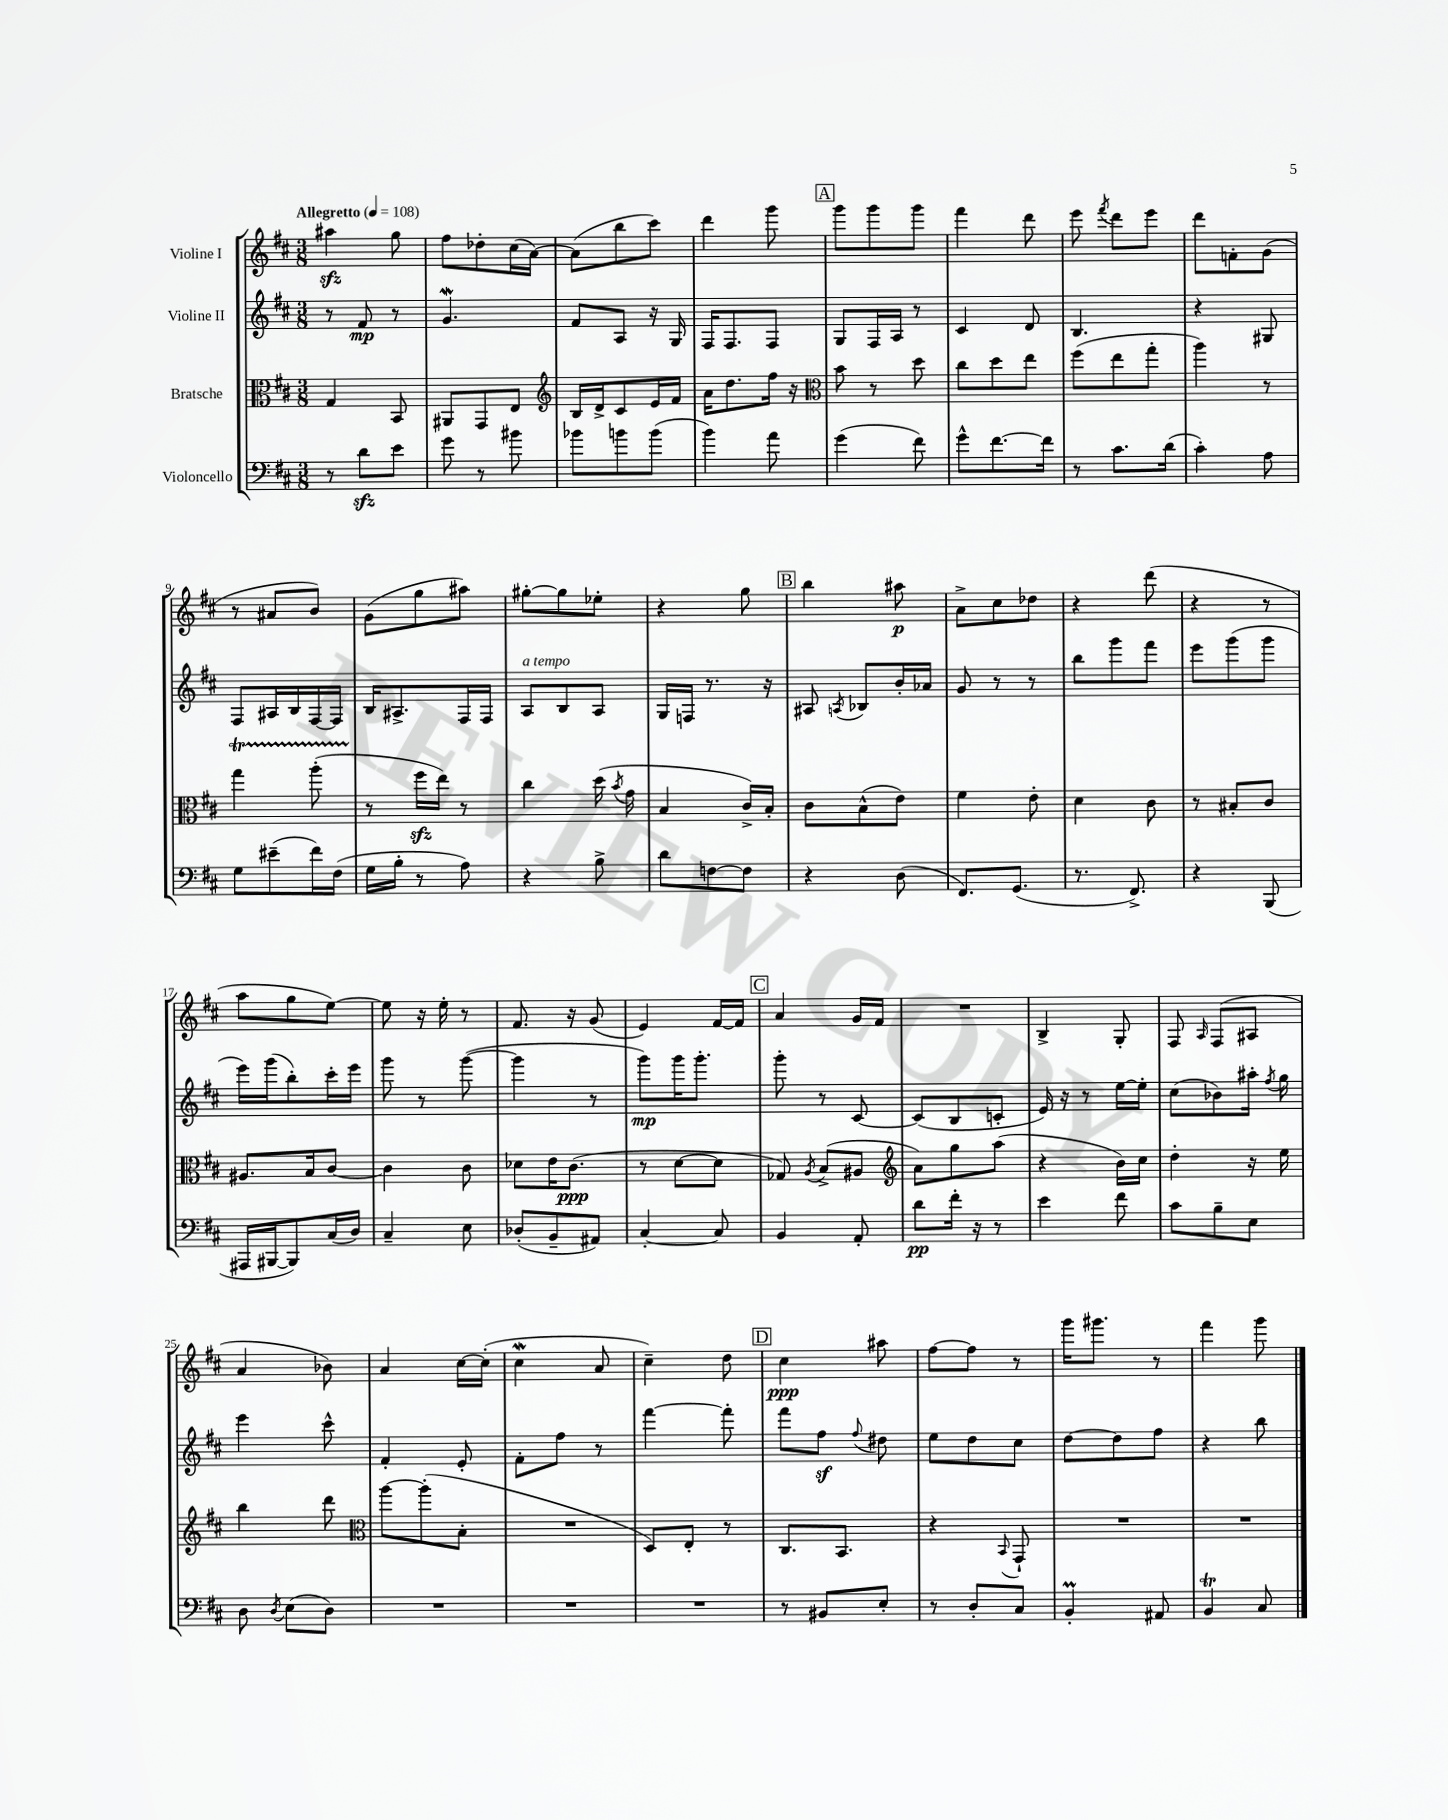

**kern	**dynam	**kern	**dynam	**kern	**dynam	**kern	**dynam
*part4	*part4	*part3	*part3	*part2	*part2	*part1	*part1
*staff4	*staff4	*staff3	*staff3	*staff2	*staff2	*staff1	*staff1
*I"Violoncello	*	*I"Bratsche	*	*I"Violine II	*	*I"Violine I	*
*clefF4	*	*clefC3	*	*clefG2	*	*clefG2	*
*k[f#c#]	*	*k[f#c#]	*	*k[f#c#]	*	*k[f#c#]	*
*M3/8	*	*M3/8	*	*M3/8	*	*M3/8	*
*MM108	*	*MM108	*	*MM108	*	*MM108	*
=1	=1	=1	=1	=1	=1	=1	=1
!	!	!	!	!	!	!LO:TX:a:B:t=Allegretto	!
8r	.	4G/	.	8r	.	4aa#Xzz\	.
8dzz\L	.	.	.	8f#/	mp	.	.
8e\J	.	8BB/	.	8r	.	8gg\	.
=2	=2	=2	=2	=2	=2	=2	=2
8g\	.	8AA#X/L	.	4.gw/	.	8ff#\L	.
8r	.	8GG/	.	.	.	8dd-X'\	.
8b#X\	.	8E/J	.	.	.	(16cc#\L	.
.	.	.	.	.	.	[16a\JJ)	.
=3	=3	=3	=3	=3	=3	=3	=3
*	*	*clefG2	*	*	*	*	*
8b-X\L	.	16B/LL	.	8f#/L	.	(8a\L]	.
.	.	16d^/J	.	.	.	.	.
8bn\	.	8c#/	.	8A/J	.	8bb\	.
(8b\J	.	16e/L	.	16r	.	8ccc#\J)	.
.	.	16f#/JJ	.	16G/	.	.	.
=4	=4	=4	=4	=4	=4	=4	=4
4b\)	.	16a\KL	.	16F#/KL	.	4ddd\	.
.	.	8.dd\	.	8.F#/	.	.	.
8a\	.	16ff#\Jk	.	8F#/J	.	8ggg\	.
.	.	16r	.	.	.	.	.
!!LO:REH:place=s1:t=A
=5	=5	=5	=5	=5	=5	=5	=5
*	*	*clefC3	*	*	*	*	*
(4g\	.	8b\	.	8G/L	.	8ggg\L	.
.	.	8r	.	16F#/L	.	8ggg\	.
.	.	.	.	16A/JJ	.	.	.
8f#\)	.	8dd\	.	8r	.	8ggg\J	.
=6	=6	=6	=6	=6	=6	=6	=6
8g^^\L	.	8cc#\L	.	4c#/	.	4fff#\	.
[8.f#\	.	8dd\	.	.	.	.	.
.	.	8ee\J	.	8d/	.	8ddd\	.
16f#\Jk]	.	.	.	.	.	.	.
=7	=7	=7	=7	=7	=7	=7	=7
8r	.	(8ff#\L	.	4.B/	.	8eee\	.
.	.	.	.	.	.	8qfff#/	.
8.c#\L	.	8ee\	.	.	.	8ddd\L	.
.	.	8gg'\J	.	.	.	8eee\J	.
(16d\Jk	.	.	.	.	.	.	.
=8	=8	=8	=8	=8	=8	=8	=8
4c#'\)	.	4aa\)	.	4r	.	8ddd\L	.
.	.	.	.	.	.	8fn'\	.
8A\	.	8r	.	8G#X/	.	(8g\J	.
!!LO:LB:g=z
=9	=9	=9	=9	=9	=9	=9	=9
8G\L	.	4ggT\	.	8F#/L	.	8r	.
(8e#X~\	.	.	.	16A#X/L	.	8a#X/L	.
.	.	.	.	16B/	.	.	.
16f#\L)	.	(8aaTTT'\	.	[16F#/	.	8b/J)	.
(16F#\JJ	.	.	.	16F#/JJ]	.	.	.
=10	=10	=10	=10	=10	=10	=10	=10
16G\LL	.	8r	.	16B/KL	.	(8g\L	.
16B'\JJ	.	.	.	8.A#X^/	.	.	.
8r	.	16ff#zz\LL	.	.	.	8gg\	.
.	.	16ee\JJ)	.	.	.	.	.
8A\)	.	8r	.	16F#/L	.	8aa#X\J)	.
.	.	.	.	16F#/JJ	.	.	.
=11	=11	=11	=11	=11	=11	=11	=11
!	!	!	!	!LO:TX:a:i:t=a tempo	!	!	!
4r	.	4cc#\	.	8A/L	.	[8gg#X'\L	.
.	.	.	.	8B/	.	8gg#\]	.
8B^\	.	(16dd\	.	8A/J	.	8ee-X'\J	.
.	.	8qb/	.	.	.	.	.
.	.	16g\	.	.	.	.	.
=12	=12	=12	=12	=12	=12	=12	=12
8d\L	.	4B/	.	16G/LL	.	4r	.
.	.	.	.	16Fn/JJ	.	.	.
[8Fn\	.	.	.	8.r	.	.	.
8F\J]	.	16c#^/LL)	.	.	.	8gg\	.
.	.	16B'/JJ	.	16r	.	.	.
!!LO:REH:place=s1:t=B
=13	=13	=13	=13	=13	=13	=13	=13
4r	.	8c#\L	.	8A#X/	.	4bb\	.
.	.	.	.	8qAn/	.	.	.
.	.	(8B^^\	.	8B-X/L	.	.	.
(8D\	.	8e\J)	.	16b'/L	.	8aa#X\	p
.	.	.	.	16a-X/JJ	.	.	.
=14	=14	=14	=14	=14	=14	=14	=14
8.FF#/L)	.	4f#\	.	8g/	.	8a^\L	.
.	.	.	.	8r	.	8cc#\	.
(8.GG/J	.	.	.	.	.	.	.
.	.	8e'\	.	8r	.	8dd-X\J	.
=15	=15	=15	=15	=15	=15	=15	=15
8.r	.	4d\	.	8bb\L	.	4r	.
.	.	.	.	8ggg\	.	.	.
8.FF#^/)	.	.	.	.	.	.	.
.	.	8c#\	.	8fff#\J	.	(8ddd\	.
=16	=16	=16	=16	=16	=16	=16	=16
4r	.	8r	.	8eee\L	.	4r	.
.	.	8B#X'/L	.	(8ggg\	.	.	.
(8BBB/	.	8c#/J	.	8ggg\J	.	8r	.
!!LO:LB:g=z
=17	=17	=17	=17	=17	=17	=17	=17
16AAA#X/LL	.	8.A#X/L	.	16eee\LL)	.	8aa\L	.
[16BBB#X/J	.	.	.	(16ggg\J	.	.	.
8BBB#/])	.	.	.	8bb'\)	.	8gg\	.
.	.	16B/k	.	.	.	.	.
(16C#/L	.	[8c#/J	.	16ccc#'\L	.	[8ee\J)	.
16D/JJ)	.	.	.	16eee\JJ	.	.	.
=18	=18	=18	=18	=18	=18	=18	=18
4C#~/	.	4c#\]	.	8ggg\	.	8ee\]	.
.	.	.	.	8r	.	16r	.
.	.	.	.	.	.	16ee'\	.
8E\	.	8c#\	.	([8ggg\	.	8r	.
=19	=19	=19	=19	=19	=19	=19	=19
(8D-X'/L	.	8d-X\L	.	4ggg\]	.	8.f#/	.
8BB~/	.	16e\K	.	.	.	.	.
.	.	(8.c#\J	ppp	.	.	16r	.
8AA#X/J)	.	.	.	8r	.	(8g/	.
=20	=20	=20	=20	=20	=20	=20	=20
[4C#'/	.	8r	.	8ggg\L)	mp	4e/)	.
.	.	[8d\L	.	16ggg\K	.	.	.
.	.	.	.	8.ggg'\J	.	.	.
8C#/]	.	8d\J]	.	.	.	[16f#/LL	.
.	.	.	.	.	.	16f#/JJ]	.
!!LO:REH:place=s1:t=C
=21	=21	=21	=21	=21	=21	=21	=21
4BB/	.	8G-X/)	.	8ggg'\	.	4a/	.
.	.	8qA/	.	.	.	.	.
.	.	(8B^/L	.	8r	.	.	.
8AA'/	.	8A#X/J	.	[8c#/	.	16g/LL	.
.	.	.	.	.	.	16f#/JJ	.
=22	=22	=22	=22	=22	=22	=22	=22
*	*	*clefG2	*	*	*	*	*
8d\L	pp	8a\L)	.	(8c#/L]	.	4.r	.
16f#'\Jk	.	8gg\	.	8B/	.	.	.
16r	.	.	.	.	.	.	.
8r	.	(8aa\J	.	8cn'/J	.	.	.
=23	=23	=23	=23	=23	=23	=23	=23
4e\	.	4r	.	16e/)	.	4B^/	.
.	.	.	.	16r	.	.	.
.	.	.	.	8r	.	.	.
8f#\	.	16b\LL)	.	[16ee\LL	.	8G'/	.
.	.	16cc#\JJ	.	16ee'\JJ]	.	.	.
=24	=24	=24	=24	=24	=24	=24	=24
8c#\L	.	4dd'\	.	(8cc#\L	.	8F#/	.
.	.	.	.	.	.	16qqA/	.
8B~\	.	.	.	8b-X\)	.	(8F#/L	.
8E\J	.	16r	.	16aa#X'\Jk	.	8A#X/J	.
.	.	.	.	8qff#/	.	.	.
.	.	16ee\	.	16gg\	.	.	.
!!LO:LB:g=z
=25	=25	=25	=25	=25	=25	=25	=25
8D\	.	4bb\	.	4eee\	.	4a/	.
8qD/	.	.	.	.	.	.	.
(8E\L	.	.	.	.	.	.	.
8D\J)	.	8ddd\	.	8ccc#^^\	.	8b-X\)	.
=26	=26	=26	=26	=26	=26	=26	=26
*	*	*clefC3	*	*	*	*	*
4.r	.	[8aa\L	.	4f#'/	.	4a/	.
.	.	(8aa'\]	.	.	.	.	.
.	.	8B'\J	.	8e'/	.	[16cc#\LL	.
.	.	.	.	.	.	(16cc#'\JJ]	.
=27	=27	=27	=27	=27	=27	=27	=27
4.r	.	4.r	.	8f#'\L	.	4cc#W\	.
.	.	.	.	8ff#\J	.	.	.
.	.	.	.	8r	.	8a/	.
=28	=28	=28	=28	=28	=28	=28	=28
4.r	.	8D/L)	.	[4fff#\	.	4cc#~\)	.
.	.	8E'/J	.	.	.	.	.
.	.	8r	.	8fff#'\]	.	8dd\	.
!!LO:REH:place=s1:t=D
=29	=29	=29	=29	=29	=29	=29	=29
8r	.	8.C#/L	.	8fff#\L	.	4cc#\	ppp
8BB#X/L	.	.	.	8ff#z\J	.	.	.
.	.	8.BB/J	.	.	.	.	.
.	.	.	.	8qqff#/	.	.	.
8E'/J	.	.	.	8dd#X\	.	8aa#X\	.
=30	=30	=30	=30	=30	=30	=30	=30
8r	.	4r	.	8ee\L	.	[8ff#\L	.
8D'/L	.	.	.	8dd\	.	8ff#\J]	.
.	.	8qqBB/	.	.	.	.	.
8C#/J	.	8GG`/	.	8cc#\J	.	8r	.
=31	=31	=31	=31	=31	=31	=31	=31
4BBM'/	.	4.r	.	[8dd\L	.	16ggg\KL	.
.	.	.	.	.	.	8.ggg#X\J	.
.	.	.	.	8dd\]	.	.	.
8AA#X/	.	.	.	8ff#\J	.	8r	.
=32	=32	=32	=32	=32	=32	=32	=32
4BBT/	.	4.r	.	4r	.	4fff#\	.
8C#/	.	.	.	8bb\	.	8ggg\	.
==	==	==	==	==	==	==	==
*-	*-	*-	*-	*-	*-	*-	*-
